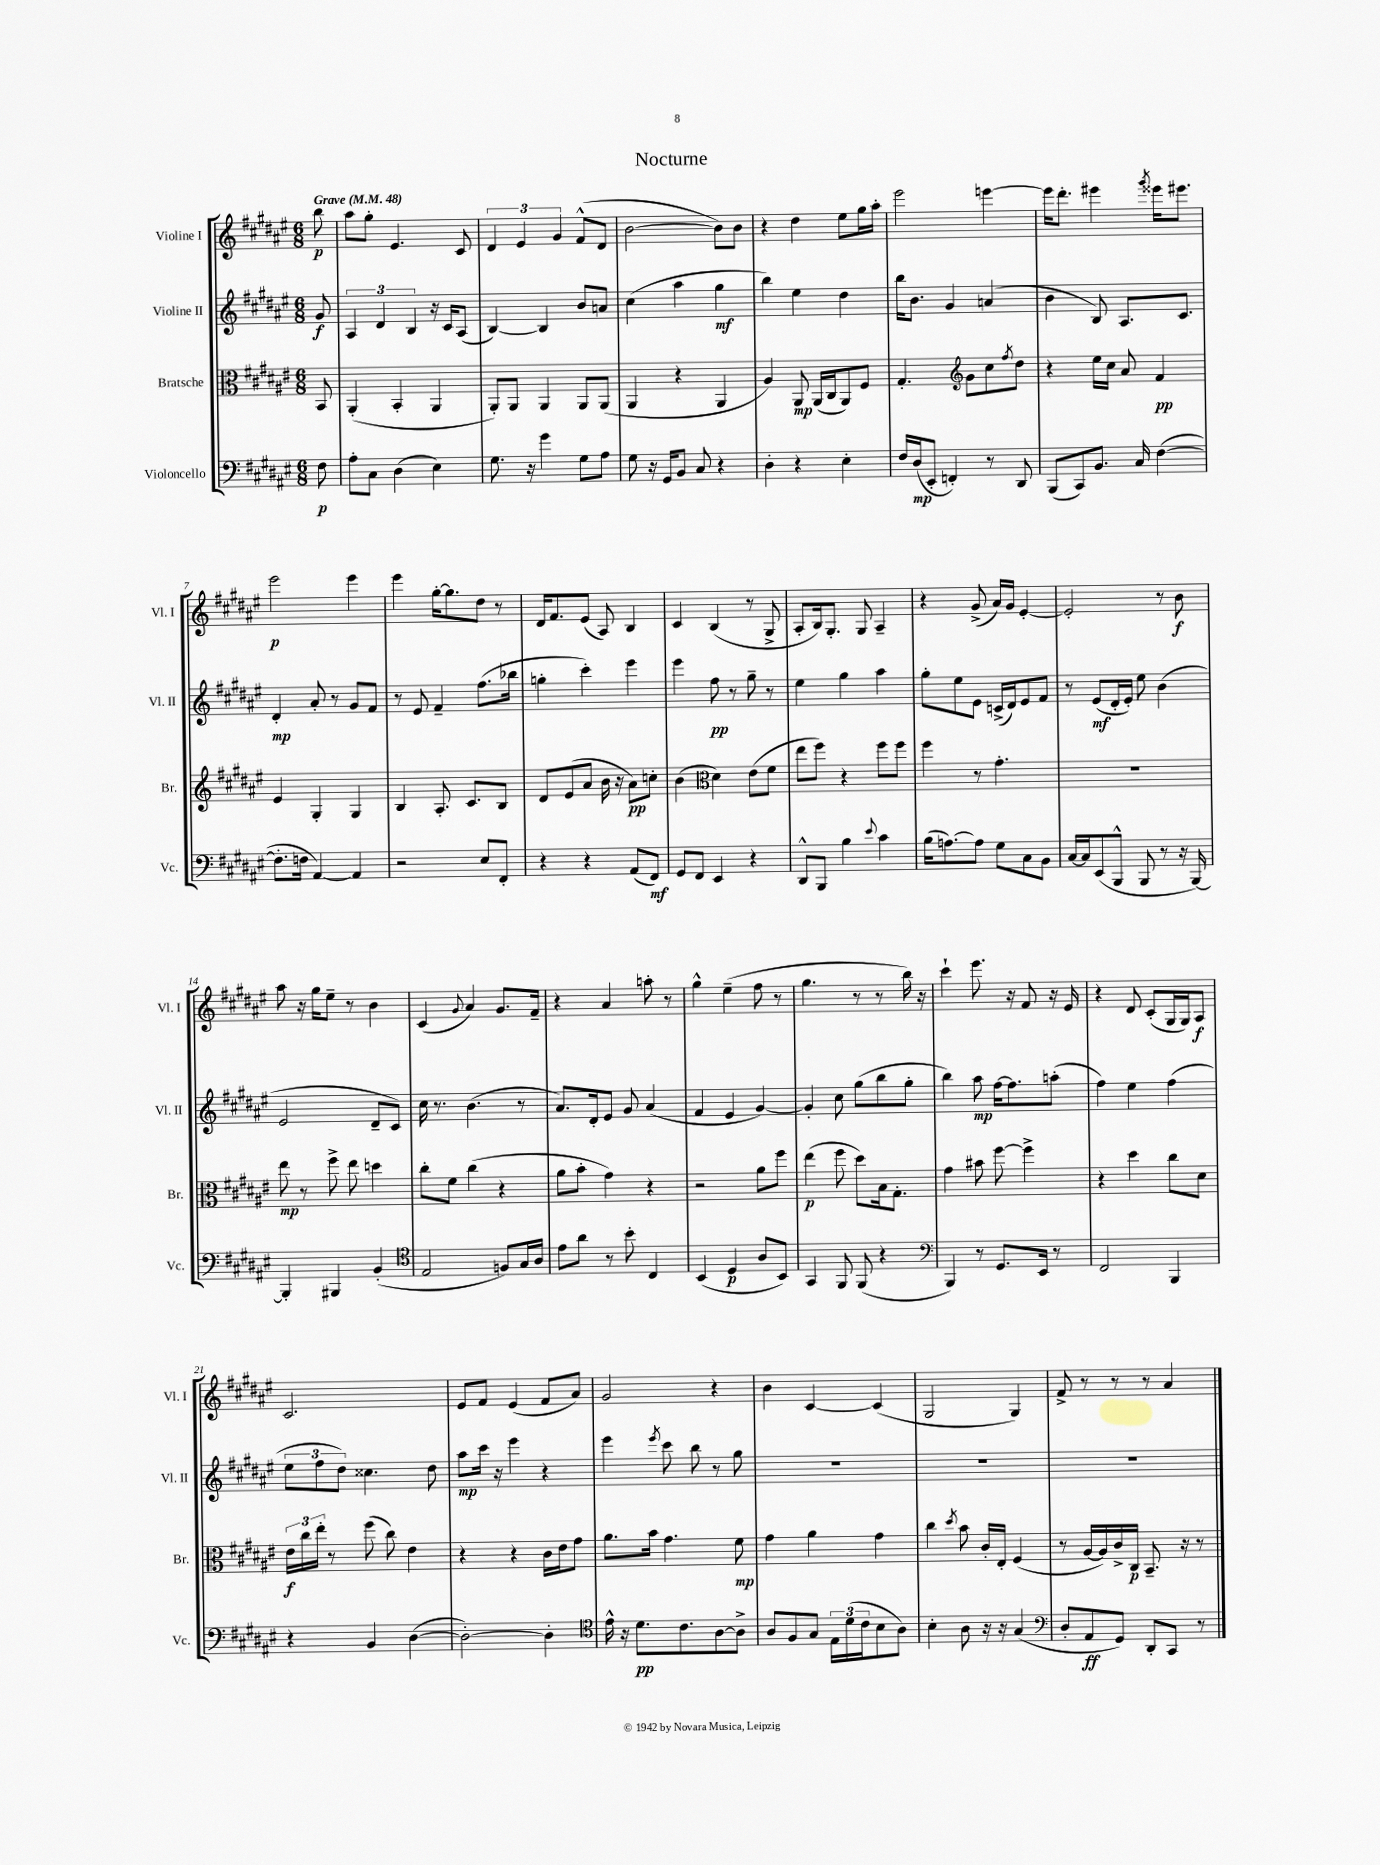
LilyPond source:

\header { title = "Nocturne" }
<<
\new StaffGroup <<
\new Staff = "s0" \with { instrumentName = "Violine I" shortInstrumentName = "Vl. I" } {
    \clef treble \key fis \major \numericTimeSignature \time 6/8 \partial 8 \tempo "Grave" 4 = 48
    b''8\p |
    ais''8 gis''8-. eis'4. cis'8 |
    \tuplet 3/2 { dis'4 eis'4 gis'4 } fis'8-^( dis'8 |
    b'2~ b'8) b'8 |
    r4 dis''4 eis''8 gis''16 ais''16-. |
    eis'''2 e'''4~ |
    e'''16 dis'''8.-. eis'''4 \acciaccatura { gis'''8 } eisis'''16 eis'''8. |
    eis'''2\p eis'''4 |
    eis'''4 gis''16~-. gis''8. dis''8 r8 |
    dis'16 fis'8. eis'8( ais8) b4 |
    cis'4 b4( r8 gis8-> |
    ais8-. b16) gis8.-. gis8 ais4-- |
    r4 gis'8->( ais'16) gis'16 eis'4~-. |
    eis'2-. r8 b'8\f |
    ais''8 r16 gis''16 eis''8-- r8 b'4 |
    cis'4( \appoggiatura { gis'8 } ais'4) gis'8. fis'16-- |
    r4 ais'4 a''8-. r8 |
    gis''4-^ eis''4--( fis''8 r8 |
    gis''4. r8 r8 b''16) r16 |
    cis'''4-! eis'''8. r16 fis'8 r16 eis'16 |
    r4 dis'8 cis'8-.( gis16 gis16) ais8\f |
    cis'2. |
    eis'8 fis'8 eis'4( fis'8 ais'8) |
    gis'2 r4 |
    b'4 cis'4~ cis'4( |
    gis2 gis4) |
    fis'8-> r8 r8 r8 ais'4 \bar "|." |
}
\new Staff = "s1" \with { instrumentName = "Violine II" shortInstrumentName = "Vl. II" } {
    \clef treble \key fis \major \numericTimeSignature \time 6/8 \partial 8
    gis'8\f |
    \tuplet 3/2 { ais4 dis'4 b4 } r16 cis'16 ais8( |
    b4~) b4 b'8 a'8 |
    cis''4( ais''4 gis''4\mf |
    b''4) eis''4 dis''4 |
    b''16 b'8. gis'4 a'4( |
    b'4 b8) ais8. cis'8. |
    dis'4-.\mp ais'8-. r8 gis'8 fis'8 |
    r8 eis'8 fis'4-- fis''8.( bes''16 |
    g''4-. cis'''4-.) eis'''4 |
    eis'''4 fis''8\pp r8 gis''8-- r8 |
    eis''4 gis''4 ais''4 |
    gis''8-. eis''8 eis'8 c'16->( dis'16) eis'8 fis'8 |
    r8 eis'8\mf( dis'16-. eis'16-.) eis''8 b'4( |
    eis'2 dis'8-- cis'8) |
    cis''16 r8. b'4.( r8 |
    ais'8.) dis'16-. eis'8 gis'8 ais'4( |
    fis'4 eis'4 gis'4~) |
    gis'4-. cis''8 gis''8( b''8 gis''8-. |
    b''4) ais''8\mp fis''16~ fis''8. a''8-.( |
    fis''4) eis''4 fis''4( |
    \tuplet 3/2 { eis''8 fis''8 dis''8) } cisis''4. dis''8 |
    ais''8\mp cis'''16 r16 eis'''4 r4 |
    eis'''4 \acciaccatura { eis'''8 } cis'''8 b''8 r8 gis''8 |
    R2. |
    R2. |
    R2. \bar "|." |
}
\new Staff = "s2" \with { instrumentName = "Bratsche" shortInstrumentName = "Br." } {
    \clef alto \key fis \major \numericTimeSignature \time 6/8 \partial 8
    b,8 |
    ais,4-.( b,4-. ais,4 |
    ais,8-.) ais,8 ais,4 ais,8 ais,8( |
    ais,4 r4 ais,4 |
    ais4) ais,8\mp ais,16( cis16 ais,8) fis8 |
    gis4.-. \clef treble gis'8 cis''8 \acciaccatura { fis''8 } dis''8 |
    r4 eis''16 cis''16 ais'8 fis'4\pp |
    eis'4 gis4-. gis4 |
    b4 ais8.-. cis'8. b8 |
    dis'8 eis'8( ais'8 b'16 r16 ais'8\pp) c''8-. |
    b'4( \clef alto dis'4) eis'8( fis'8 |
    eis''8 fis''8) r4 fis''8 fis''8 |
    fis''4 r8 gis'4.-. |
    r2. |
    eis''8\mp r8 fis''8-> eis''8 d''4 |
    cis''8-. fis'8 cis''4( r4 |
    ais'8 b'8-. gis'4) r4 |
    r2 ais'8 fis''8 |
    eis''4\p( fis''8 dis''8) b16 gis8.-. |
    gis'4 bis'8 fis''8~ fis''4-> |
    r4 dis''4 cis''8 dis'8 |
    \tuplet 3/2 { eis'16\f cis''16 eis''16-. } r8 fis''8( cis''8) eis'4 |
    r4 r4 cis'16 eis'16 gis'8 |
    ais'8. b'16 gis'4. fis'8\mp |
    gis'4 ais'4 gis'4 |
    cis''4 \acciaccatura { dis''8 } b'8 cis'16-. eis16-. fis4( |
    r8 ais16~ ais16) cis'16-> cis16\p b,8.-- r16 r8 \bar "|." |
}
\new Staff = "s3" \with { instrumentName = "Violoncello" shortInstrumentName = "Vc." } {
    \clef bass \key fis \major \numericTimeSignature \time 6/8 \partial 8
    fis8\p |
    ais8-. cis8 dis4( eis4) |
    gis8. r16 gis'4 gis8 ais8 |
    gis8 r16 gis,16 b,8 cis8 r4 |
    dis4-. r4 eis4-. |
    fis16 dis16\mp( eis,8-. f,4-.) r8 dis,8 |
    b,,8( cis,8) b,8. cis16 fis4~( |
    fis8.-. f16 ais,4~) ais,4 |
    r2 eis8 fis,8-. |
    r4 r4 ais,8( fis,8\mf) |
    gis,8 fis,8 eis,4 r4 |
    dis,8-^ b,,8 b4 \appoggiatura { eis'8 } cis'4 |
    b16( a8.~) a8 gis8 cis8 b,8 |
    cis16~ cis16 eis,8( b,,8-^ b,,8 r8 r16 b,,16~) |
    b,,4-. bis,,4 b,4-.( |
    \clef tenor eis2 f8) gis16 ais16 |
    eis'8 ais'8 r8 b'8-. cis4 |
    b,4( dis4\p ais8 b,8) |
    gis,4 fis,8 fis,8( r4 |
    \clef bass b,,4) r8 gis,8. eis,16 r8 |
    fis,2 b,,4 |
    r4 b,4 dis4~( |
    dis2~-.) dis4-. |
    \clef tenor eis'16-^ r16 dis'8.\pp cis'8. ais8~ ais8-> |
    ais8 fis8 gis8 \tuplet 3/2 { eis16 dis'16( cis'16 } b8 ais8) |
    b4-. ais8 r16 r16 gis4( |
    \clef bass dis8-. ais,8\ff gis,8) dis,8-. cis,8 r8 \bar "|." |
}
>>
>>
